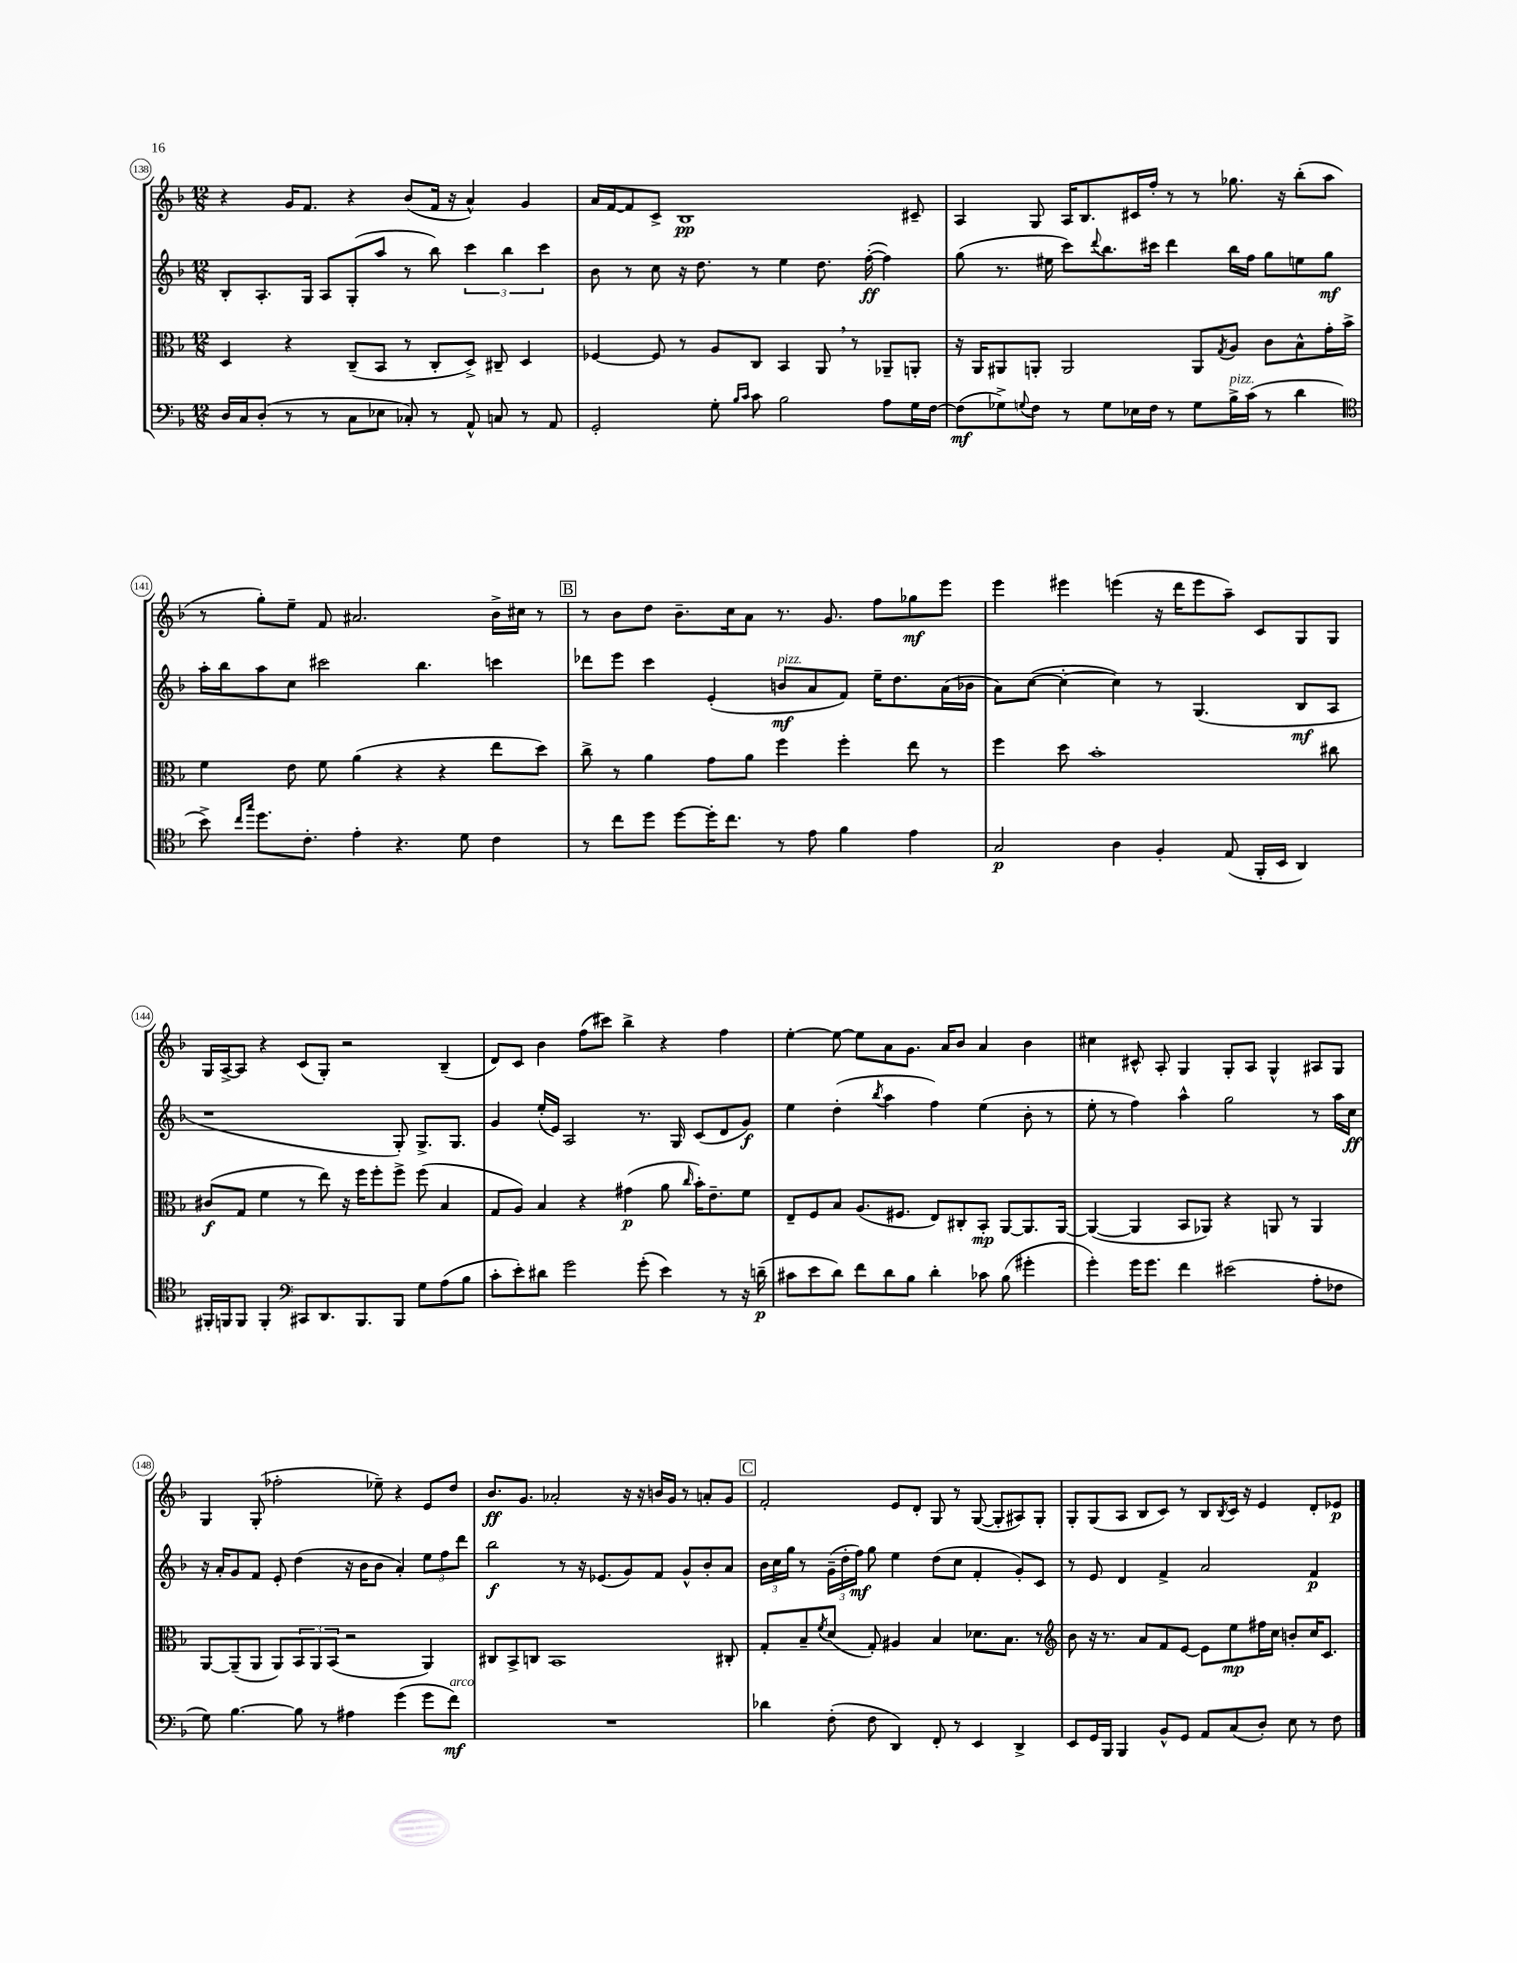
<<
\new StaffGroup <<
\new Staff = "s0" {
    \clef treble \key f \major \numericTimeSignature \time 12/8
    r4 g'16 f'8. r4 bes'8( f'16 r16 a'4-^) g'4 |
    a'16 f'16~ f'8 c'8-> bes1\pp cis'8-- |
    a4 g8 a16 bes8. cis'16 f''16-. r8 r8 ges''8. r16 bes''8-.( a''8 |
    r8 g''8-.) e''8-- f'8 ais'2. bes'16-> cis''16 r8 |
    \mark \markup { \box "B" } r8 bes'8 d''8 bes'8.-- c''16 a'8 r8. g'8. f''8 ges''8\mf e'''8 |
    e'''4 eis'''4 e'''4( r16 d'''16 e'''8 a''8--) c'8 g8 g8 |
    g16 a16~-> a8 r4 c'8( g8-.) r2 bes4--( |
    d'8) c'8 bes'4 f''8( cis'''8) bes''4-> r4 f''4 |
    e''4~-. e''8~ e''8 a'8 g'8. a'16 bes'8 a'4 bes'4 |
    cis''4 cis'8-^ a8-. g4 g8-. a8 g4-^ ais8 g8 |
    g4 g8-.( fes''2-. ees''8--) r4 e'8 d''8 |
    bes'8.\ff g'8. aes'2-. r16 r16 b'16 g'16 r8 a'8-. g'8 |
    \mark \markup { \box "C" } f'2-. e'8 d'8-. g8 r8 g8~( g8-. ais8) g8-. |
    g8-. g8( a8 bes8 c'8) r8 bes8 \acciaccatura { bes8 } c'16 r16 e'4 d'8-. ees'8\p \bar "|." |
}
\new Staff = "s1" {
    \clef treble \key f \major \numericTimeSignature \time 12/8
    bes8-. a8.-. g16 a8 g8-.( a''8 r8 bes''8) \tuplet 3/2 { c'''4 bes''4 c'''4 } |
    bes'8 r8 c''8 r16 d''8. r8 e''4 d''8. f''16~-.\ff( f''4) |
    g''8( r8. eis''16 c'''8) \appoggiatura { d'''8 } bes''8. cis'''16 d'''4 bes''16 f''16 g''8 e''8 g''8\mf |
    a''16-. bes''16 a''8 c''8 cis'''2 bes''4. c'''4 |
    \mark \markup { \box "B" } des'''8 e'''8 c'''4 e'4-.( b'8\mf^\markup { \italic "pizz." } a'8 f'8) e''16-- d''8. a'16( bes'16 |
    a'8) c''8~( c''4~-. c''4) r8 g4.( bes8\mf a8 |
    r1 g8-.) g8.-> g8. |
    g'4 e''16-.( e'16) a2 r8. g16 c'8( d'8 g'8\f) |
    e''4 d''4-.( \acciaccatura { bes''8 } a''4 f''4) e''4( bes'8-. r8 |
    e''8-. r8 f''4) a''4-^ g''2 r8 a''16 c''16\ff |
    r16 a'16-. g'8 f'8 e'8-. d''4( r16 bes'16 bes'8 a'4-.) \tuplet 3/2 { e''8 f''8 d'''8 } |
    bes''2\f r8 r16 ees'8.( g'8) f'8 g'8-^ bes'8-. a'8 |
    \mark \markup { \box "C" } \tuplet 3/2 { bes'16 c''16 g''16 } r8 \tuplet 3/2 { g'16--( d''16-. f''16\mf) } g''8 e''4 d''8( c''8 f'4-. g'8-.) c'8 |
    r8 e'8 d'4 f'4-> a'2 f'4\p \bar "|." |
}
\new Staff = "s2" {
    \clef alto \key f \major \numericTimeSignature \time 12/8
    d4 r4 c8--( bes,8 r8 c8-. d8->) cis8-- d4 |
    fes4~ fes8 r8 a8 c8 bes,4 a,8 \breathe r8 aes,8-- a,8-. |
    r16 a,16 ais,8 a,8-. a,2 a,8 \acciaccatura { g8 } a8 c'8 bes8-^ g'16-. bes'16-> |
    f'4 e'8 f'8 a'4( r4 r4 e''8 d''8) |
    \mark \markup { \box "B" } c''8-> r8 a'4 g'8 a'8 f''4 f''4-. e''8 r8 |
    f''4 d''8 bes'1-. cis''8 |
    cis'8\f( g8 f'4 r8 e''8) r16 f''16 f''8-. f''8-> f''8( bes4 |
    g8 a8) bes4 r4 gis'4\p( a'8 \grace { c''16 } bes'16-.) e'8.-- f'8 |
    e8-- f8 bes8 a8.( fis8. e8) cis8-. bes,8-.\mp a,8~ a,8. a,16~ |
    a,4~( a,4 bes,8 aes,8) r4 a,8 r8 a,4 |
    a,8~ a,8--( a,8 a,8) \tuplet 3/2 { bes,8 a,8 bes,8( } r2 a,4) |
    cis8 bes,8-> c8 bes,1 cis8-. |
    \mark \markup { \box "C" } g8-. bes8-- \acciaccatura { f'8 } d'8( g8-.) ais4 bes4 des'8. bes8. r8 |
    \clef treble bes'8 r16 r8. a'8 f'8 e'8~ e'8 e''8\mp fis''16 c''16 b'8-. c''16 c'8. \bar "|." |
}
\new Staff = "s3" {
    \clef bass \key f \major \numericTimeSignature \time 12/8
    d16 c16 d8-.( r8 r8 c8 ees8 ces8-.) r8 a,8-^ c8 r8 a,8 |
    g,2-. g8-. \grace { bes16 c'16 } c'8 bes2 a8 g16 f16~ |
    f8\mf( ges8->) \appoggiatura { g8 } f8 r8 g8 ees16 f16 r8 g8 bes16->^\markup { \italic "pizz." } c'16( r8 d'4 |
    \clef tenor bes'8->) \grace { c''16 g''16 } d''8. c'8.-. e'4-. r4. d'8 c'4 |
    \mark \markup { \box "B" } r8 c''8 d''8 d''8~ d''16-. c''8. r8 e'8 f'4 e'4 |
    g2\p a4 f4-. e8( f,16-. bes,16 a,4) |
    fis,16-. f,16 f,8 f,4-. \clef bass cis,8 d,8. bes,,8. bes,,8 g8 a8( bes8 |
    c'8-. e'8-.) dis'8 g'2 g'8-.( e'4) r8 r16 d'16--\p( |
    cis'8 e'8 d'8) f'8 d'8 bes8 d'4-. ces'8 bes8( gis'4-. |
    g'4-.) g'16 g'8. f'4 eis'2( a8-. fes8 |
    g8) bes4.~ bes8 r8 ais4 g'4( g'8 f'8\mf^\markup { \italic "arco" }) |
    R1. |
    \mark \markup { \box "C" } des'4 f8-.( f8 d,4) f,8-. r8 e,4 d,4-> |
    e,8 g,16 bes,,16 bes,,4 bes,8-^ g,8 a,8 c8( d8-.) e8 r8 f8 \bar "|." |
}
>>
>>
\layout { \context { \Score currentBarNumber = #138 \override BarNumber.stencil = #(make-stencil-circler 0.1 0.3 ly:text-interface::print) } }
